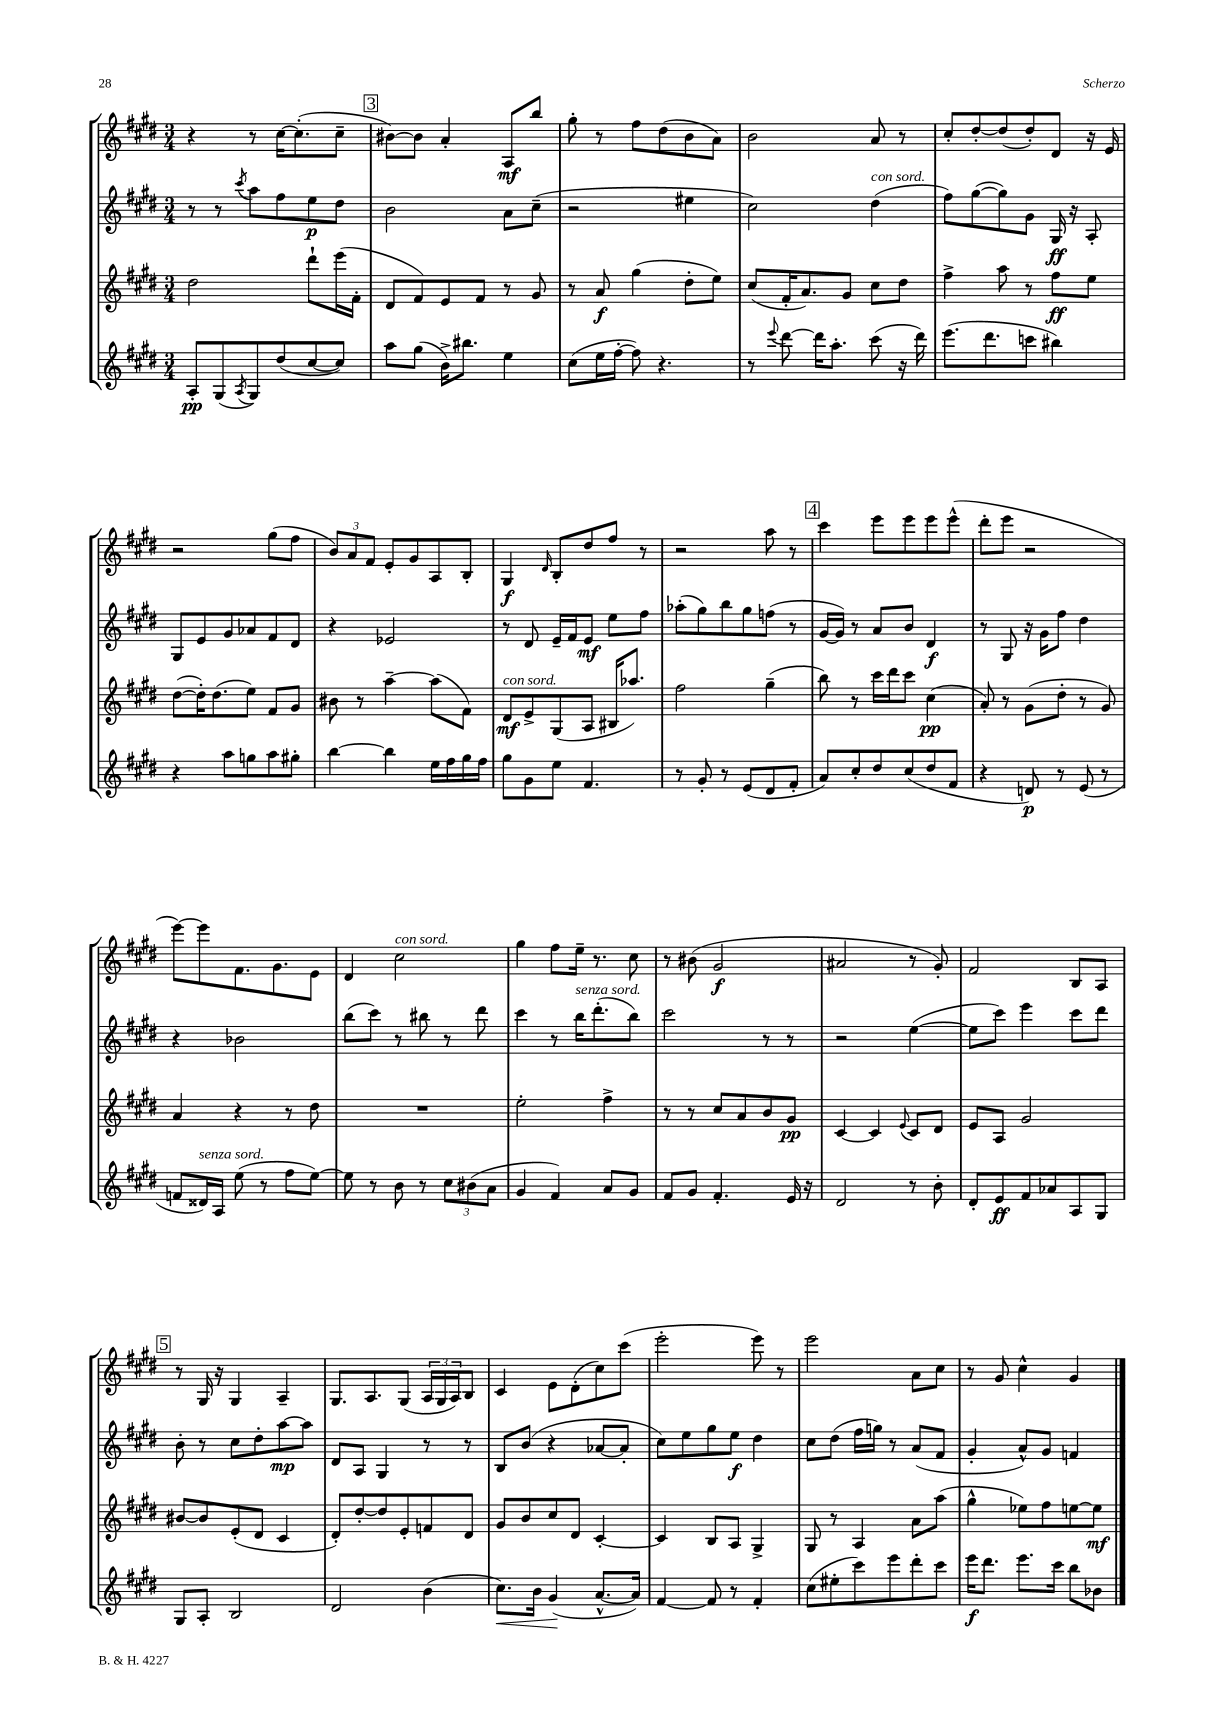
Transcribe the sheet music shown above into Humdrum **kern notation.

**kern	**kern	**kern	**kern
*staff4	*staff3	*staff2	*staff1
*clefG2	*clefG2	*clefG2	*clefG2
*k[f#c#g#d#]	*k[f#c#g#d#]	*k[f#c#g#d#]	*k[f#c#g#d#]
*M3/4	*M3/4	*M3/4	*M3/4
8A'	2dd#	8r	4r
(8G#	.	8r	.
8qA	.	8qccc#	.
8G#)	.	8aa	8r
(8dd#	.	8ff#	[16cc#
.	.	.	(8.cc#']
[8cc#	8ddd#`	8ee	.
8cc#])	(16eee	8dd#	8cc#~
.	16f#'	.	.
=	=	=	=
8aa	8d#	2b	[8b#)
(8gg#	8f#)	.	8b#]
16b^)	8e	.	4a'
8.bb#	.	.	.
.	8f#	.	.
4ee	8r	8a	8A
.	8g#	(8cc#~	8bb
=	=	=	=
(8cc#	8r	2r	8gg#'
16ee	8a	.	8r
[16ff#'	.	.	.
8ff#])	(4gg#	.	8ff#
4.r	.	.	(8dd#
.	8dd#'	4ee#	8b
.	8ee)	.	8a)
=	=	=	=
8r	(8cc#	2cc#)	2b
8qqeee	.	.	.
[8ddd#	16f#'	.	.
.	8.a)	.	.
16ddd#]	.	.	.
8.aa'	.	.	.
.	8g#	.	.
(8ccc#	8cc#	(4dd#	8a
16r	8dd#	.	8r
16ddd#)	.	.	.
=	=	=	=
(8.eee	4ff#^	8ff#)	8cc#'
.	.	([8gg#	[8dd#'
8.ddd#	.	.	.
.	8aa	8gg#])	(8dd#]
8ccc	8r	8g#	8dd#')
4bb#)	8ff#	16G#	8d#
.	.	16r	.
.	8ee	8A'	16r
.	.	.	16e
=	=	=	=
4r	([8dd#	8G#	2r
.	16dd#'])	8e	.
.	(8.dd#	.	.
8aa	.	8g#	.
8gg	8ee)	8a-	.
8aa	8f#	8f#	(8gg#
8gg#'	8g#	8d#	8ff#
=	=	=	=
[4bb	8b#	4r	12b)
.	.	.	12a
.	8r	.	.
.	.	.	12f#
4bb]	[4aa~	2e-	8e'
.	.	.	8g#
16ee	(8aa]	.	8A
16ff#	.	.	.
16gg#	8f#)	.	8B'
16ff#	.	.	.
=	=	=	=
8gg#	8d#	8r	4G#
8g#	8e^	8d#	.
.	.	.	16qqd#
8ee	(8G#	16e~	8B'
.	.	16f#	.
4.f#	8A	8e	8dd#
.	16B#	8ee	8ff#
.	8.aa-)	.	.
.	.	8ff#	8r
=	=	=	=
8r	2ff#	(8aa-'	2r
8g#'	.	8gg#)	.
8r	.	8bb	.
(8e	.	8gg#	.
8d#	(4gg#~	(8ff	8aa
8f#'	.	8r	8r
=	=	=	=
8a)	8bb)	[16g#	4ccc#
.	.	16g#])	.
8cc#'	8r	8r	.
8dd#	16ccc#	8a	8eee
.	16ddd#	.	.
(8cc#	8ccc#	8b	8eee
8dd#	(4cc#	4d#	8eee
8f#	.	.	(8eee^^
=	=	=	=
4r	8a')	8r	8ddd#'
.	8r	8G#	8eee
8d)	(8g#	16r	2r
.	.	16g#	.
8r	8dd#'	8ff#	.
(8e	8r	4dd#	.
8r	8g#)	.	.
=	=	=	=
8f	4a	4r	[8eee)
16d##)	.	.	8eee]
16A	.	.	.
(8ee	4r	2b-	8.f#
8r	.	.	.
.	.	.	8.g#
8ff#	8r	.	.
[8ee)	8dd#	.	8e
=	=	=	=
8ee]	2.r	(8bb	4d#
8r	.	8ccc#)	.
8b	.	8r	2cc#
8r	.	8bb#	.
12cc#	.	8r	.
(12b#	.	.	.
.	.	8ddd#	.
12a	.	.	.
=	=	=	=
4g#	2ee'	4ccc#	4gg#
4f#)	.	8r	8ff#
.	.	16bb	16ee~
.	.	(8.ddd#'	8.r
8a	4ff#^	.	.
8g#	.	8bb)	8cc#
=	=	=	=
8f#	8r	2ccc#	8r
8g#	8r	.	(8b#
4.f#'	8cc#	.	2g#
.	8a	.	.
.	8b	8r	.
16e	8g#	8r	.
16r	.	.	.
=	=	=	=
2d#	[4c#	2r	2a#
.	4c#]	.	.
.	8qqe	.	.
8r	8c#	([4ee	8r
8b'	8d#	.	8g#')
=	=	=	=
8d#'	8e	8ee]	2f#
8e	8A	8ccc#)	.
8f#	2g#	4eee	.
8a-	.	.	.
8A	.	8ccc#	8B
8G#	.	8ddd#	8A
=	=	=	=
8G#	[8b#	8b'	8r
8A'	8b#]	8r	16G#
.	.	.	16r
2B	(8e'	8cc#	4G#
.	8d#	8dd#'	.
.	4c#	[8aa	4A~
.	.	8aa]	.
=	=	=	=
2d#	8d#')	8d#	8.G#
.	[8dd#'	8A	.
.	.	.	8.A
.	8dd#]	4G#	.
.	8e'	.	(8G#
(4b	8f	8r	24A
.	.	.	24G#
.	.	.	24A)
.	8d#	8r	8B
=	=	=	=
8.cc#)	8g#	8B	4c#
.	8b	(8b	.
16b	.	.	.
(4g#	8cc#	4r	8e
.	8d#	.	(8d#'
[8.a^^	[4c#'	[8a-	8cc#)
.	.	8a-']	(8ccc#
16a])	.	.	.
=	=	=	=
[4f#	4c#]	8cc#)	2eee'
.	.	8ee	.
8f#]	8B	8gg#	.
8r	8A	8ee	.
4f#'	4G#^	4dd#	8eee)
.	.	.	8r
=	=	=	=
(8cc#	8G#	8cc#	2eee
8ee#'	8r	(8dd#	.
8ccc#)	4A	16ff#	.
.	.	16gg)	.
8eee	.	8r	.
8ddd#'	8a	(8a	8a
8ccc#	(8aa	8f#	8cc#
=	=	=	=
16eee	4gg#^^	4g#'	8r
8.ddd#	.	.	.
.	.	.	8g#
8.eee	8ee-)	8a^^)	4cc#^^
.	8ff#	8g#	.
16ccc#	.	.	.
8bb	[8ee	4f	4g#
8b-	8ee]	.	.
==	==	==	==
*-	*-	*-	*-
